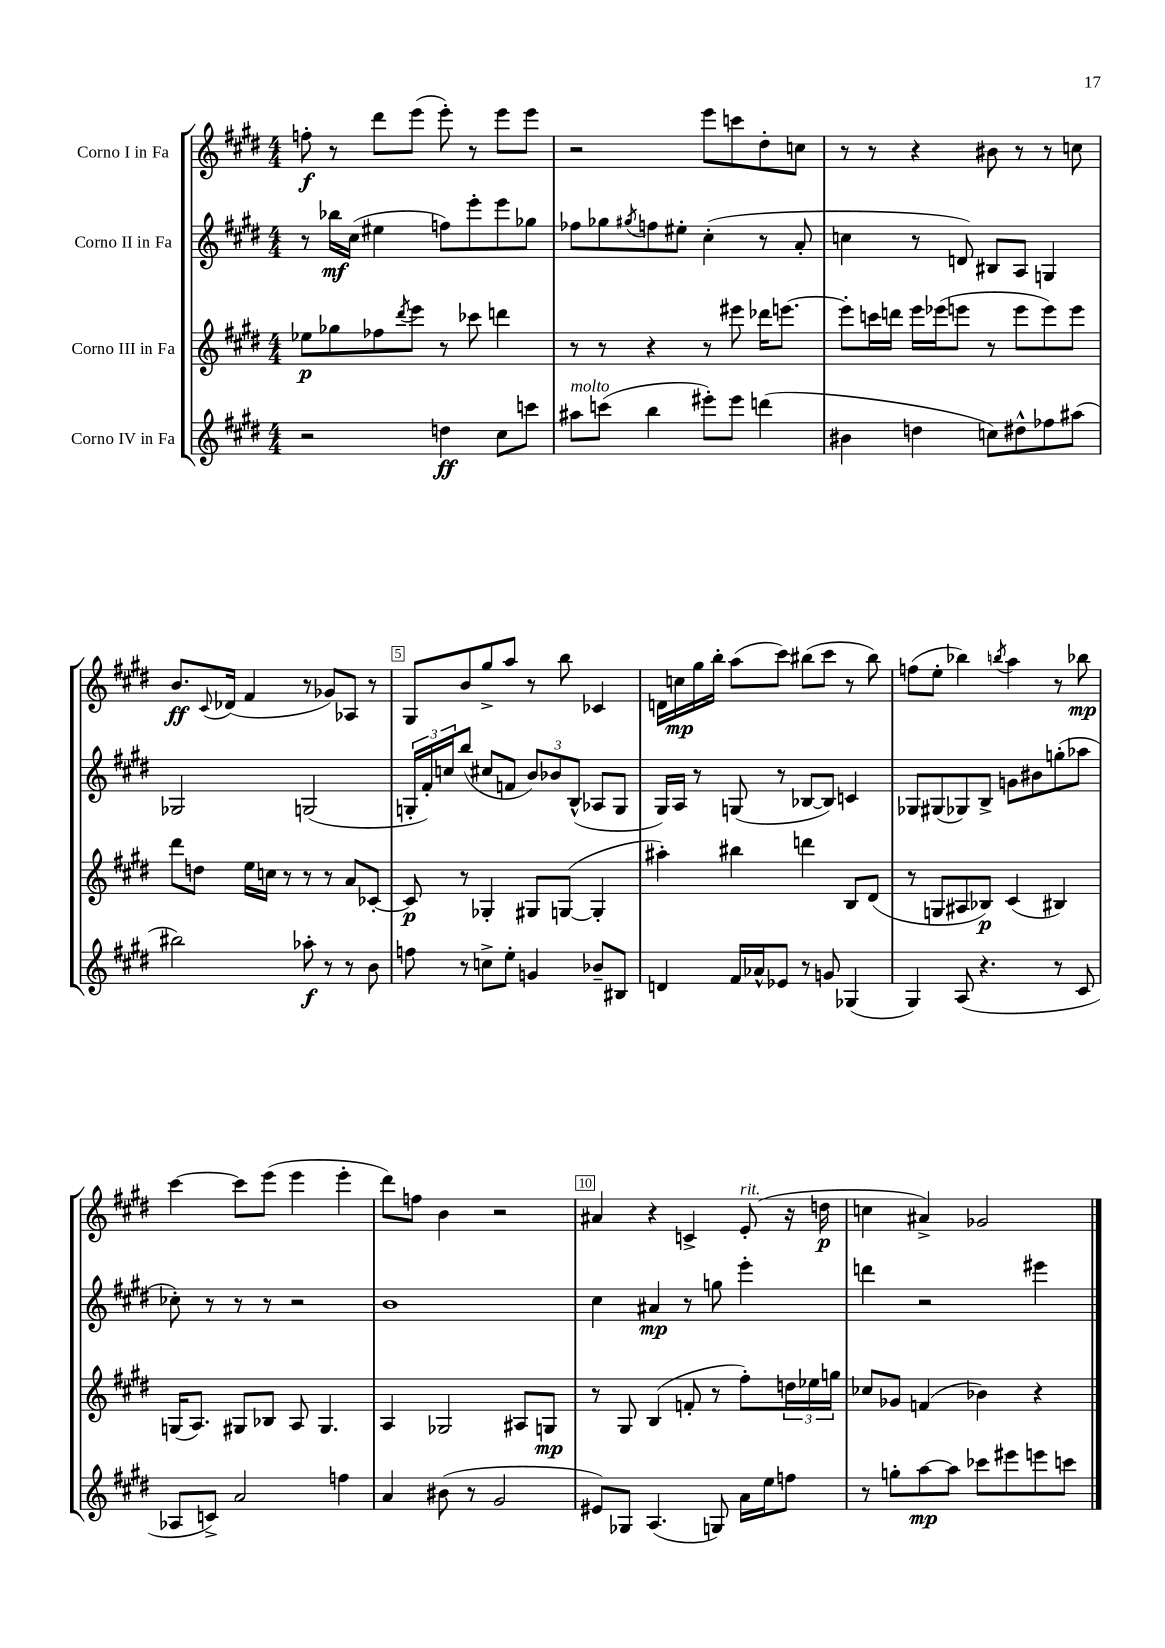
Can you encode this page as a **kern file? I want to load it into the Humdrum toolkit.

**kern	**dynam	**kern	**dynam	**kern	**dynam	**kern	**dynam
*part4	*part4	*part3	*part3	*part2	*part2	*part1	*part1
*staff4	*staff4	*staff3	*staff3	*staff2	*staff2	*staff1	*staff1
*I"Corno IV in Fa	*	*I"Corno III in Fa	*	*I"Corno II in Fa	*	*I"Corno I in Fa	*
*clefG2	*	*clefG2	*	*clefG2	*	*clefG2	*
*k[f#c#g#d#]	*	*k[f#c#g#d#]	*	*k[f#c#g#d#]	*	*k[f#c#g#d#]	*
*M4/4	*	*M4/4	*	*M4/4	*	*M4/4	*
=1	=1	=1	=1	=1	=1	=1	=1
2r	.	8ee-X\L	p	8r	.	8ffn'\	f
.	.	8gg-X\	.	16bb-X\LL	mf	8r	.
.	.	.	.	(16cc#\JJ	.	.	.
.	.	8ff-X\	.	4ee#X\	.	8ddd#\L	.
.	.	8qddd#/	.	.	.	.	.
.	.	8eee\J	.	.	.	(8eee\J	.
4ddn\	ff	8r	.	8ffn\L)	.	8eee'\)	.
.	.	8ccc-X\	.	8eee'\	.	8r	.
8cc#\L	.	4dddn\	.	8eee\	.	8eee\L	.
8cccn\J	.	.	.	8gg-X\J	.	8eee\J	.
=2	=2	=2	=2	=2	=2	=2	=2
!LO:TX:a:i:t=molto	!	!	!	!	!	!	!
8aa#X\L	.	8r	.	8ff-X\L	.	2r	.
(8cccn\J	.	8r	.	8gg-X\	.	.	.
.	.	.	.	8qgg#X/	.	.	.
4bb\	.	4r	.	8ffn\	.	.	.
.	.	.	.	8ee#X'\J	.	.	.
8eee#X'\L)	.	8r	.	(4cc#'\	.	8eee\L	.
8eee#\J	.	8eee#X\	.	.	.	8cccn\	.
(4dddn\	.	16ddd-X\KL	.	8r	.	8dd#'\	.
.	.	[8.eeen\J	.	.	.	.	.
.	.	.	.	8a'/	.	8ccn\J	.
=3	=3	=3	=3	=3	=3	=3	=3
4b#X\	.	8eee'\L]	.	4ccn\	.	8r	.
.	.	16cccn\L	.	.	.	8r	.
.	.	16dddn\JJ	.	.	.	.	.
4ddn\	.	16eee\LL	.	8r	.	4r	.
.	.	(16eee-X\J	.	.	.	.	.
.	.	8eeen\J	.	8dn/)	.	.	.
8ccn\L)	.	8r	.	8B#X/L	.	8b#X\	.
8dd#X^^\	.	8eee\L	.	8A/J	.	8r	.
8ff-X\	.	8eee\)	.	4Gn/	.	8r	.
(8aa#X\J	.	8eee\J	.	.	.	8ccn\	.
!!LO:LB:g=z
=4	=4	=4	=4	=4	=4	=4	=4
2bb#X\)	.	8ddd#\L	.	2G-X/	.	8.b/L	ff
.	.	8ddn\J	.	.	.	.	.
.	.	.	.	.	.	8qqc#/	.
.	.	.	.	.	.	(16d-X/Jk	.
.	.	16ee\LL	.	.	.	4f#/	.
.	.	16ccn\JJ	.	.	.	.	.
.	.	8r	.	.	.	.	.
8aa-X'\	f	8r	.	(2Gn/	.	8r	.
8r	.	8r	.	.	.	8g-X/L)	.
8r	.	8a/L	.	.	.	8A-X/J	.
8b\	.	[8c-X'/J	.	.	.	8r	.
=5	=5	=5	=5	=5	=5	=5	=5
8ffn\	.	8c-/]	p	24Gn'/LL	.	8G#/L	.
.	.	.	.	24f#'/)	.	.	.
.	.	.	.	24ccn/J	.	.	.
8r	.	8r	.	(8bb/J	.	8b/	.
8ccn^\L	.	4G-X'/	.	8cc#X/L	.	8gg#^/	.
8ee'\J	.	.	.	8fn/J	.	8aa/J	.
4gn/	.	8G#X/L	.	12b/L)	.	8r	.
.	.	.	.	12b-X/	.	.	.
.	.	([8Gn/J	.	.	.	8bb\	.
.	.	.	.	(12B^^/J	.	.	.
8b-X~/L	.	4G'/]	.	8A-X/L	.	4c-X/	.
8B#X/J	.	.	.	8G/J	.	.	.
=6	=6	=6	=6	=6	=6	=6	=6
4dn/	.	4aa#X'\)	.	16G#/LL)	.	16dn\LL	.
.	.	.	.	16A/JJ	.	16ccn\	mp
.	.	.	.	8r	.	16gg#\	.
.	.	.	.	.	.	16bb'\JJ	.
16f#/LL	.	4bb#X\	.	(8Gn/	.	(8aa\L	.
16a-X^^/J	.	.	.	.	.	.	.
8e-X/J	.	.	.	8r	.	8ccc#\J)	.
8r	.	4dddn\	.	[8B-X/L	.	(8bb#X\L	.
8gn/	.	.	.	8B-/J])	.	8ccc#\J	.
(4G-X/	.	8B/L	.	4cn/	.	8r	.
.	.	(8d#/J	.	.	.	8bb#\)	.
=7	=7	=7	=7	=7	=7	=7	=7
4G#/)	.	8r	.	8G-X/L	.	(8ffn\L	.
.	.	8Gn/L	.	(8G#X/	.	8ee'\J	.
(8A/	.	8A#X/	.	8G-X/)	.	4bb-X\)	.
4.r	.	8B-X/J)	p	8B^/J	.	.	.
.	.	.	.	.	.	8qbbn/	.
.	.	(4c#/	.	8gn\L	.	4aa\	.
.	.	.	.	8b#X\	.	.	.
8r	.	4B#X/)	.	(8ggn'\	.	8r	.
8c#/	.	.	.	8aa-X\J	.	8bb-X\	mp
!!LO:LB:g=z
=8	=8	=8	=8	=8	=8	=8	=8
8A-X/L	.	(16Gn/KL	.	8cc-X'\)	.	[4ccc#\	.
.	.	8.A/J)	.	.	.	.	.
8cn^/J)	.	.	.	8r	.	.	.
2a/	.	8G#X/L	.	8r	.	8ccc#\L]	.
.	.	8B-X/J	.	8r	.	(8eee\J	.
.	.	8A/	.	2r	.	4eee\	.
.	.	4.G#/	.	.	.	.	.
4ffn\	.	.	.	.	.	4eee'\	.
=9	=9	=9	=9	=9	=9	=9	=9
4a/	.	4A/	.	1b	.	8ddd#\L)	.
.	.	.	.	.	.	8ffn\J	.
(8b#X\	.	2G-X/	.	.	.	4b\	.
8r	.	.	.	.	.	.	.
2g#/	.	.	.	.	.	2r	.
.	.	8A#X/L	.	.	.	.	.
.	.	8Gn/J	mp	.	.	.	.
=10	=10	=10	=10	=10	=10	=10	=10
8e#X/L)	.	8r	.	4cc#\	.	4a#X/	.
8G-X/J	.	8G#/	.	.	.	.	.
(4.A/	.	(4B/	.	4a#X/	mp	4r	.
.	.	8fn'/	.	8r	.	4cn^/	.
8Gn/)	.	8r	.	8ggn\	.	.	.
!	!	!	!	!	!	!LO:TX:a:i:t=rit.	!
16a\LL	.	8ff#'\L)	.	4eee'\	.	(8e'/	.
16ee\J	.	.	.	.	.	.	.
8ffn\J	.	24ddn\L	.	.	.	16r	.
.	.	24ee-X\	.	.	.	.	.
.	.	.	.	.	.	16ddn\	p
.	.	24ggn\JJ	.	.	.	.	.
=11	=11	=11	=11	=11	=11	=11	=11
8r	.	8cc-X/L	.	4dddn\	.	4ccn\	.
8ggn'\L	.	8g-X/J	.	.	.	.	.
[8aa\	mp	(4fn/	.	2r	.	4a#X^/)	.
8aa\J]	.	.	.	.	.	.	.
8ccc-X\L	.	4b-X\)	.	.	.	2g-X/	.
8eee#X\	.	.	.	.	.	.	.
8eeen\	.	4r	.	4eee#X\	.	.	.
8cccn\J	.	.	.	.	.	.	.
==	==	==	==	==	==	==	==
*-	*-	*-	*-	*-	*-	*-	*-
